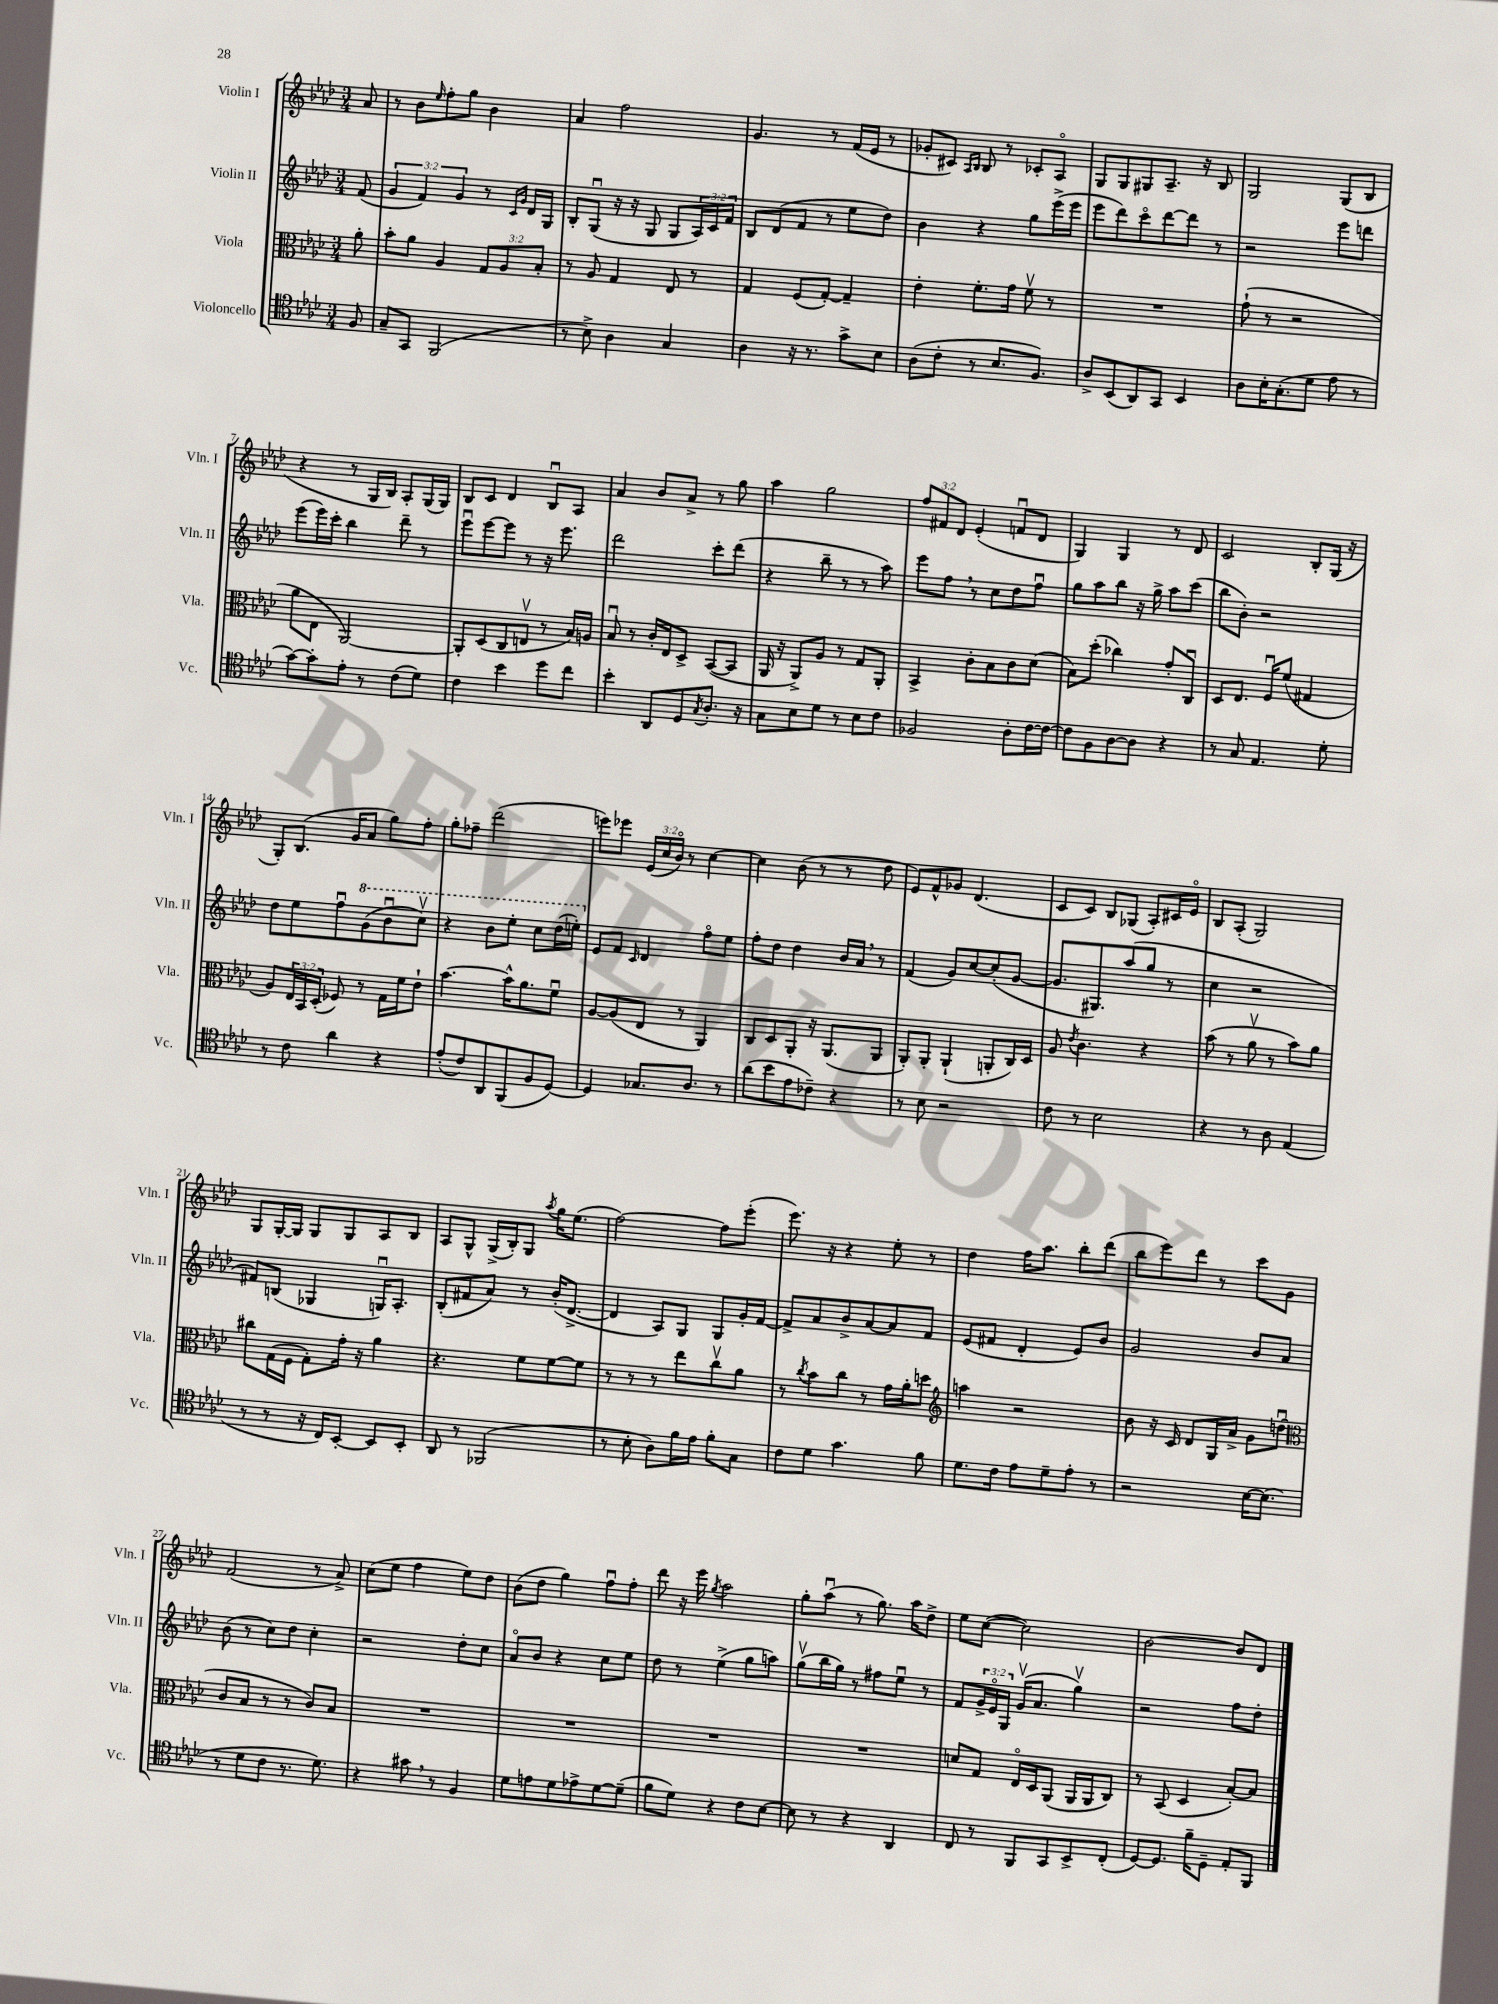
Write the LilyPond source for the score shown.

<<
\new StaffGroup <<
\new Staff = "s0" \with { instrumentName = "Violin I" shortInstrumentName = "Vln. I" } {
    \clef treble \key aes \major \numericTimeSignature \time 3/4 \override Staff.TupletNumber.text = #tuplet-number::calc-fraction-text \partial 8
    aes'8 |
    r8 bes'8 \grace { ees''16 } f''8-. g''8 bes'4 |
    aes'4 f''2 |
    g'4. r8 f'16( ees'16 r8 |
    ges'8-. cis'8) \grace { aes16 bes16 } bes8 r8 ces'8-. aes8\flageolet |
    g8 g8 gis8 aes8.-- r16 bes8 |
    g2 g8( bes8 |
    r4 r8 g16 bes16) aes8-. g16( g16) |
    bes8 c'8 des'4 bes8\downbow aes8 |
    aes'4 bes'8 aes'8-> r8 g''8 |
    aes''4 g''2 |
    \tuplet 3/2 { f''8 fis'8 des'8 } ees'4-.( f'8\downbow des'8 |
    g4) g4 r8 des'8 |
    c'2 bes8-. g16( r16 |
    g8-.) bes8.( g'16 aes'8 g''8) f''8-. |
    g''8-. fes''8-- des'''2( |
    e'''8) ees'''8 \tuplet 3/2 { ees'16( c''16 bes'16\flageolet) } r8 c''4~ |
    c''4 bes'8( r8 r8 des''8 |
    ees'8) f'8-^ ges'8 des'4.( |
    c'8 c'8) bes8 ges8( aes8-.) cis'16 ees'16\flageolet |
    bes8 aes8-.( g2) |
    g8 g16~-. g16 g8 g8 aes8 bes8 |
    aes8 g8-^ g16->( bes16-.) g8 \acciaccatura { aes''8 } g''16 ees''8.( |
    f''2~) f''8 ees'''8-.( |
    ees'''8.) r16 r4 ees''8-. r8 |
    des''4 f''16 aes''8. bes''8-. des'''8( |
    bes''8 ees'''8) des'''8 r8 c'''8 g'8 |
    f'2( r8 aes'8->) |
    c''8( ees''8 f''4 ees''8) des''8 |
    bes'8( des''8 g''4) f''8\downbow f''8-. |
    des'''8 r16 ees'''16 \acciaccatura { g''8 } aes''2 |
    g''8-. aes''8\downbow( r8 g''8.) aes''16 des''8-> |
    ees''8 c''8~( c''2) |
    bes'2~ bes'8 des'8 \bar "|." |
}
\new Staff = "s1" \with { instrumentName = "Violin II" shortInstrumentName = "Vln. II" } {
    \clef treble \key aes \major \numericTimeSignature \time 3/4 \override Staff.TupletNumber.text = #tuplet-number::calc-fraction-text \partial 8
    f'8( |
    \tuplet 3/2 { g'4 f'4) g'4 } r8 \grace { c'16 g'16 } des'16 g16 |
    bes8-. g8\downbow( r16 r16 g8 g8 \tuplet 3/2 { aes16) c'16 f'16 } |
    bes8 des'8( f'8 r8 ees''8 des''8) |
    bes'4 r4 g''8 ees'''16->( ees'''16 |
    ees'''8 des'''8) c'''8\flageolet des'''8~ des'''8 r8 |
    r2 ees'''8 d'''8 |
    ees'''8( ees'''16) c'''16-. bes''4 des'''8-- r8 |
    ees'''8\downbow ees'''8~ ees'''8 r8 r16 ees'''8. |
    des'''2 c'''8-. des'''8( |
    r4 bes''8-- r8 r8 aes''8) |
    ees'''8 f''8 \breathe r8 c''8 des''8 f''8\downbow |
    g''8 aes''8 bes''8 r16 g''16-> aes''8 c'''8( |
    bes''8 bes'8-.) r2 |
    des''8 ees''8 f''8\downbow \ottava #1 g''8( bes''8\downbow c'''8\upbow) |
    r4 bes''8 ees'''8-. c'''8 des'''16( e'''16-.) \ottava #0 |
    ees'8 f'8 \grace { c'16 } des'4 f''8\flageolet ees''8 |
    f''8-. des''8 des''4 bes'16 aes'16 \breathe r8 |
    f'4( g'8) c''8~ c''8-.( g'8~ |
    g'8. gis8.) aes''8( g''8 r8 |
    c''4 r2 |
    fis'8) b8( ges4 g16\downbow) aes8.-. |
    bes8-.( fis'8 aes'8) r8 bes'16-.( des'8.~-> |
    des'4 aes8) g8 g8 g'16-. f'16~ |
    f'8-> aes'8 bes'8-> aes'8~ aes'8 f'8 |
    ees'8( fis'8 des'4-. ees'8) bes'8 |
    g'2 bes'8 aes'8 |
    bes'8( r8 c''8) des''8 c''4-. |
    r2 des''8-. c''8 |
    aes'8\flageolet bes'8 r4 c''8 ees''8 |
    des''8 r8 ees''4->( g''8 a''8) |
    g''8\upbow( bes''16 g''16) r8 fis''8 ees''8\downbow r8 |
    f'8 \tuplet 3/2 { g'16-> ees'16\flageolet g16 } g'16\upbow( aes'8. g''4\upbow) |
    r2 f''8 des''8-. \bar "|." |
}
\new Staff = "s2" \with { instrumentName = "Viola" shortInstrumentName = "Vla." } {
    \clef alto \key aes \major \numericTimeSignature \time 3/4 \override Staff.TupletNumber.text = #tuplet-number::calc-fraction-text \partial 8
    aes'8-. |
    bes'8-. aes'8 aes4 \tuplet 3/2 { g8 aes8 bes8-. } |
    r8 aes8 g4 ees8 r8 |
    g4 f8( g8~-.) g4-- |
    ees'4-. f'8.-. g'16 f'8\upbow r8 |
    R2. |
    g'8-!( r8 r2 |
    aes'8 ees8 aes,2~) |
    aes,8-. des8( c8 e8\upbow r8 bes16) a16 |
    bes8\downbow r8 c'16-. ees16 des8-> bes,8~( bes,8 |
    aes,16 r16 aes,8->) aes8 r8 g8 aes,8-. |
    bes,4-> c'8-. bes8 c'8 des'8( |
    bes8) des''8-.( ces''4) g'8-. c8\downbow |
    des8 ees8. f16\downbow f'8( gis4 |
    aes8) \tuplet 3/2 { ees16 bes,16 des16-.( } fes8) r8 g16 f'16 ees'8-! |
    bes'4.~ bes'16-^ aes'8. f'8\downbow |
    aes8~ aes8( ees8 r8 aes,4) |
    c8 des8 aes,8-. r16 aes,8.( aes,8 |
    aes,8-.) aes,8-. aes,4-!( a,8-. c16) des16 |
    aes8 \acciaccatura { ees'8 } c'4. r4 |
    bes'8( r8 aes'8\upbow r8 bes'8) aes'8 |
    cis''8 g16( f16 g8-.) g'16-. r16 aes'4 |
    r4. f'8 f'8~ f'8 |
    r8 r8 r8 ees''8 c''8\upbow aes'8 |
    r8 \acciaccatura { c''8 } bes'8 c''8 r8 g'16 aes'16-. d''8 |
    \clef treble a''4 r2 |
    bes'8 r16 c'16 des'8 g16 aes'16-> g'8 d''8\downbow( |
    \clef alto c'8 bes8 r8 r8 c'8) bes8 |
    R2. |
    R2. |
    R2. |
    R2. |
    d'8 g8 ees16\flageolet des16 aes,8( aes,16 aes,16 c8) |
    r8 bes,8( des4 bes8~-.) bes8 \bar "|." |
}
\new Staff = "s3" \with { instrumentName = "Violoncello" shortInstrumentName = "Vc." } {
    \clef tenor \key aes \major \numericTimeSignature \time 3/4 \partial 8
    f8 |
    g8-- g,8 f,2( |
    r8 bes8->) aes4 g4 |
    aes4 r16 r8. g'8-> bes8 |
    aes8( c'8-. r8 bes8. f8.) |
    aes8-> bes,8( aes,8) g,8 bes,4 |
    aes8 bes16-. g8.-.( des'8 ees'8 r8 |
    g'8~) g'8-. ees'8-. r8 c'8( des'8) |
    c'4 bes'4 des''8 c''8 |
    bes'4-. aes,8 des8 \acciaccatura { g8 } aes8.-. r16 |
    g8 bes8 des'8 r8 bes8 c'8 |
    fes2 aes8-. c'16~ c'16~ |
    c'8 f8 aes8~ aes8 r4 |
    r8 g8 ees4. des'8-. |
    r8 c'8 aes'4 r4 |
    ees'8-.( c'8) aes,8 f,8( f8 des8~) |
    des4 ges8. aes8. r8 |
    aes'8( bes'8 ees'8 ces'8--) r4 |
    r8 bes8 r2 |
    c'8 r8 bes2 |
    r4 r8 aes8 ees4( |
    r8 r8 r16 c16) bes,8~-. bes,8 bes,8-. |
    aes,8 r8 fes,2( |
    r8 bes8-. aes8) f'16 ees'16 f'8-. g8 |
    c'8 des'8 g'4. f'8 |
    des'8. c'16 ees'8 des'8-- ees'8-. r8 |
    r2 bes16~ bes8.( |
    r8 des'8 c'8 r8. des'8.) |
    r4 gis'8 \breathe r8 f4 |
    des'8 e'8 des'8 ees'8-> des'8~ des'8--( |
    f'8 des'8) r4 c'8 bes8~ |
    bes8 r8 r4 aes,4 |
    c8 r8 f,8 g,8 bes,8-> c8-.( |
    des8~) des8. f'16-- des8-- ees8-. f,8 \bar "|." |
}
>>
>>
